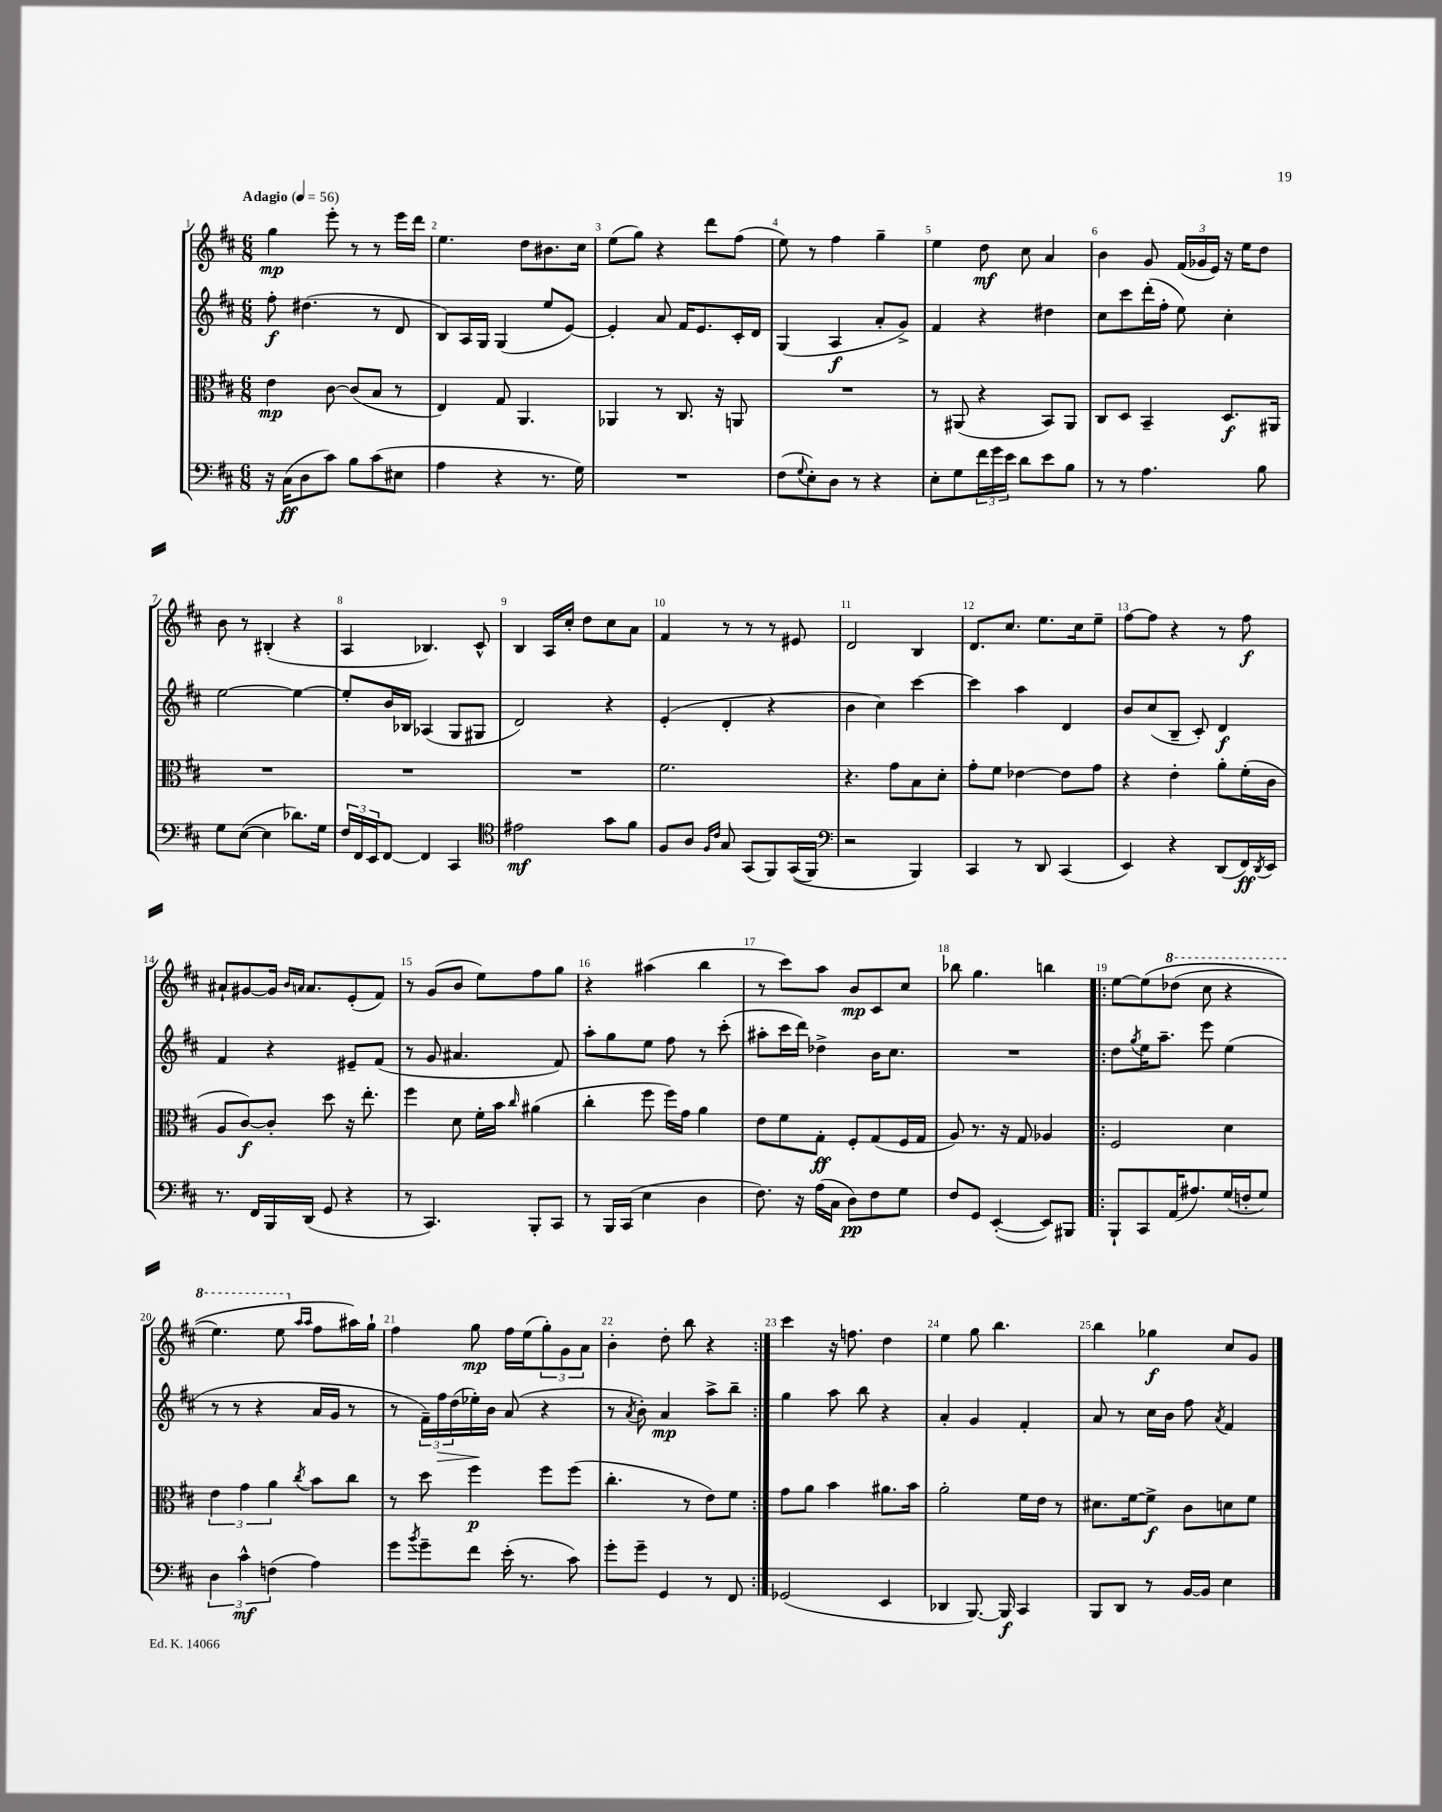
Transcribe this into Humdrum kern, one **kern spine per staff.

**kern	**kern	**kern	**kern
*staff4	*staff3	*staff2	*staff1
*clefF4	*clefC3	*clefG2	*clefG2
*k[f#c#]	*k[f#c#]	*k[f#c#]	*k[f#c#]
*M6/8	*M6/8	*M6/8	*M6/8
*MM56	*MM56	*MM56	*MM56
16r	4e	8ff#'	4gg
(16C#	.	.	.
8D	.	(4.dd#	.
8c#)	[8c#	.	8eee'
8B	(8c#]	.	8r
(8c#	8B	8r	8r
8E#	8r	8d	16eee
.	.	.	16ddd
=	=	=	=
4A	4E)	8B)	4.ee
.	.	16A	.
.	.	16G	.
4r	8G	(4G	.
.	4.AA	.	8dd
8.r	.	8ee	8.b#
.	.	[8e)	.
16G)	.	.	16cc#
=	=	=	=
2.r	4AA-	4e']	(8ee
.	.	.	8gg)
.	8r	8a	4r
.	8.C#	16f#	.
.	.	8.e	.
.	.	.	8ddd
.	16r	.	.
.	8AA	16c#'	(8ff#
.	.	16d	.
=	=	=	=
(8F#	2.r	(4G	8ee)
8qqG	.	.	.
8E')	.	.	8r
8D	.	4A	4ff#
8r	.	.	.
4r	.	8a'	4gg~
.	.	8g^)	.
=	=	=	=
8E'	8r	4f#	4ee
8G	(8AA#	.	.
24f#	4r	4r	8dd
24g	.	.	.
24e	.	.	.
8d	.	.	8cc#
8e	8BB)	4dd#	4a
8B	8AA#	.	.
=	=	=	=
8r	8C#	8cc#	4b
8r	8D	8ccc#	.
4.A	4BB~	(16ddd'	8g
.	.	16ff#'	.
.	.	8ee)	(24f#
.	.	.	24g-
.	.	.	24e)
.	8.D	4cc#'	16r
.	.	.	16ee
8B	.	.	8dd
.	16AA#	.	.
=	=	=	=
8G	2.r	[2ee	8b
([8E	.	.	8r
4E]	.	.	(4B#'
8.d-)	.	4ee_	4r
16G	.	.	.
=	=	=	=
24F#	2.r	8ee']	4A
24FF#	.	.	.
24EE	.	.	.
[8FF#	.	16b	.
.	.	16B-	.
4FF#]	.	(4A-	4.B-)
4CC#	.	8G	.
.	.	8G#	8c#^^
=	=	=	=
*clefC4	*	*	*
2e#	2.r	2d)	4B
.	.	.	16A
.	.	.	16cc#'
.	.	.	8dd
8g	.	4r	8cc#
8f#	.	.	8a
=	=	=	=
8F#	2.f#	(4e'	4f#
8A	.	.	.
16qqF#	.	.	.
16qqc#	.	.	.
8G	.	4d'	8r
(8GG	.	.	8r
8FF#)	.	4r	8r
&((16GG	.	.	8e#
16FF#)	.	.	.
=	=	=	=
*clefF4	*	*	*
2r	4.r	4b	2d
.	.	4cc#)	.
.	8g	.	.
4BBB&)	8B	[4ccc#	4B
.	8d'	.	.
=	=	=	=
4CC#	8g'	4ccc#]	8.d
.	8f#	.	.
.	.	.	8.cc#
8r	[4e-	4aa	.
8DD	.	.	8.ee
(4CC#	8e-]	4d	.
.	.	.	16cc#
.	8g	.	8ee~
=	=	=	=
4EE)	4r	8b	[8ff#
.	.	(8cc#	8ff#]
4r	4e'	8B~	4r
.	.	8c#')	.
(8DD	8a'	4d	8r
16FF#)	(16f#'	.	8ff#
8qDD	.	.	.
16EE	16c#	.	.
=	=	=	=
8.r	8A	4f#	8a#`
.	[8c#)	.	[8g#
16FF#	.	.	.
16BBB	8c#']	4r	16g#]
.	.	.	16qqb
.	.	.	16qqa
(16DD	.	.	8.a
8GG	8dd	.	.
4r	16r	8e#~	(8e'
.	8.ee'	.	.
.	.	(8f#	8f#)
=	=	=	=
8r	4ff#	8r	8r
4.CC#)	.	8g	(8g
.	8d	4.a#	8b
.	16f#'	.	8ee)
.	16b	.	.
.	16qqcc#	.	.
8BBB'	(4a#	.	8ff#
8CC#	.	8f#)	8gg
=	=	=	=
8r	4cc#'	8aa'	4r
16BBB	.	8gg	.
(16CC#	.	.	.
4E	8ff#	8ee	(4aa#
.	16ff#)	8ff#	.
.	16g	.	.
4D	4a	8r	4bb
.	.	(8ccc#'	.
=	=	=	=
8.F#)	8e	8aa#'	8r
.	8f#	16ccc#	8ccc#)
16r	.	16ddd)	.
(16A	8G'	4dd-^	8aa
16C#	.	.	.
8D)	8F#'	.	8b
8F#	(8G	16b	8c#
.	.	8.cc#	.
8G	16F#	.	8cc#
.	16G	.	.
=	=	=	=
8F#	8A)	2.r	8bb-
8GG	8.r	.	4.gg
([4EE'	.	.	.
.	16r	.	.
.	8G	.	.
8EE])	4A-	.	4bb
8BBB#	.	.	.
=!|:	=!|:	=!|:	=!|:
8BBB`	2F#	8dd	[8ee
.	.	8qgg	.
8CC#	.	16ee	&(8ee]
.	.	8.aa~	.
(16AA	.	.	(8ddd-
8.A#)	.	.	.
.	.	8eee	8ccc#
(16G	4d	(4ee	4r
16F'	.	.	.
8G)	.	.	.
=	=	=	=
6D	6e	8r	4.eee)
.	.	8r	.
6c#^^	6g	.	.
.	.	4r	.
(6F	6a	.	.
.	.	.	8eee
.	.	.	16qqaa
.	8qcc#	.	16qqaa
4A)	8b	16a	8ff#
.	.	16g	.
.	8cc#	8r	16aa#&)
.	.	.	16gg`
=	=	=	=
8g	8r	8r	4ff#
8qb	.	.	.
8g~	8dd	24f#~)	.
.	.	24ff#	.
.	.	(24dd	.
8f#	4ff#	16ee-')	8gg
.	.	16b	.
(16e'	.	(8a	16ff#
8.r	.	.	(16ee
.	8ff#	4r	12gg')
.	.	.	12g
8c#)	(8ff#	.	.
.	.	.	12a
=	=	=	=
8g'	4.cc#'	8r	4b'
.	.	8qa	.
8g~	.	8b')	.
4GG	.	4a	8dd'
.	8r	.	8bb
8r	8e)	8aa^	4r
8FF#	8f#	8bb~	.
=:|!	=:|!	=:|!	=:|!
(2GG-	8g	4gg	4ccc#
.	8a	.	.
.	4b	8aa	16r
.	.	.	8.ff
.	.	8bb	.
4EE	8.a#	4r	4dd
.	16b	.	.
=	=	=	=
4DD-	2a'	4a'	4ee
[8.BBB)	.	4g	8gg
.	.	.	4.bb
16BBB]	.	.	.
4CC#	16f#	4f#'	.
.	16e	.	.
.	8r	.	.
=	=	=	=
8BBB	8.d#	8a	4bb
8DD	.	8r	.
.	[16f#	.	.
8r	8f#^]	16cc#	4gg-
.	.	16b	.
[16BB	8c#	8ff#	.
16BB]	.	.	.
.	.	8qa	.
4E	8d	4f#	8cc#
.	8f#	.	8g
==	==	==	==
*-	*-	*-	*-
